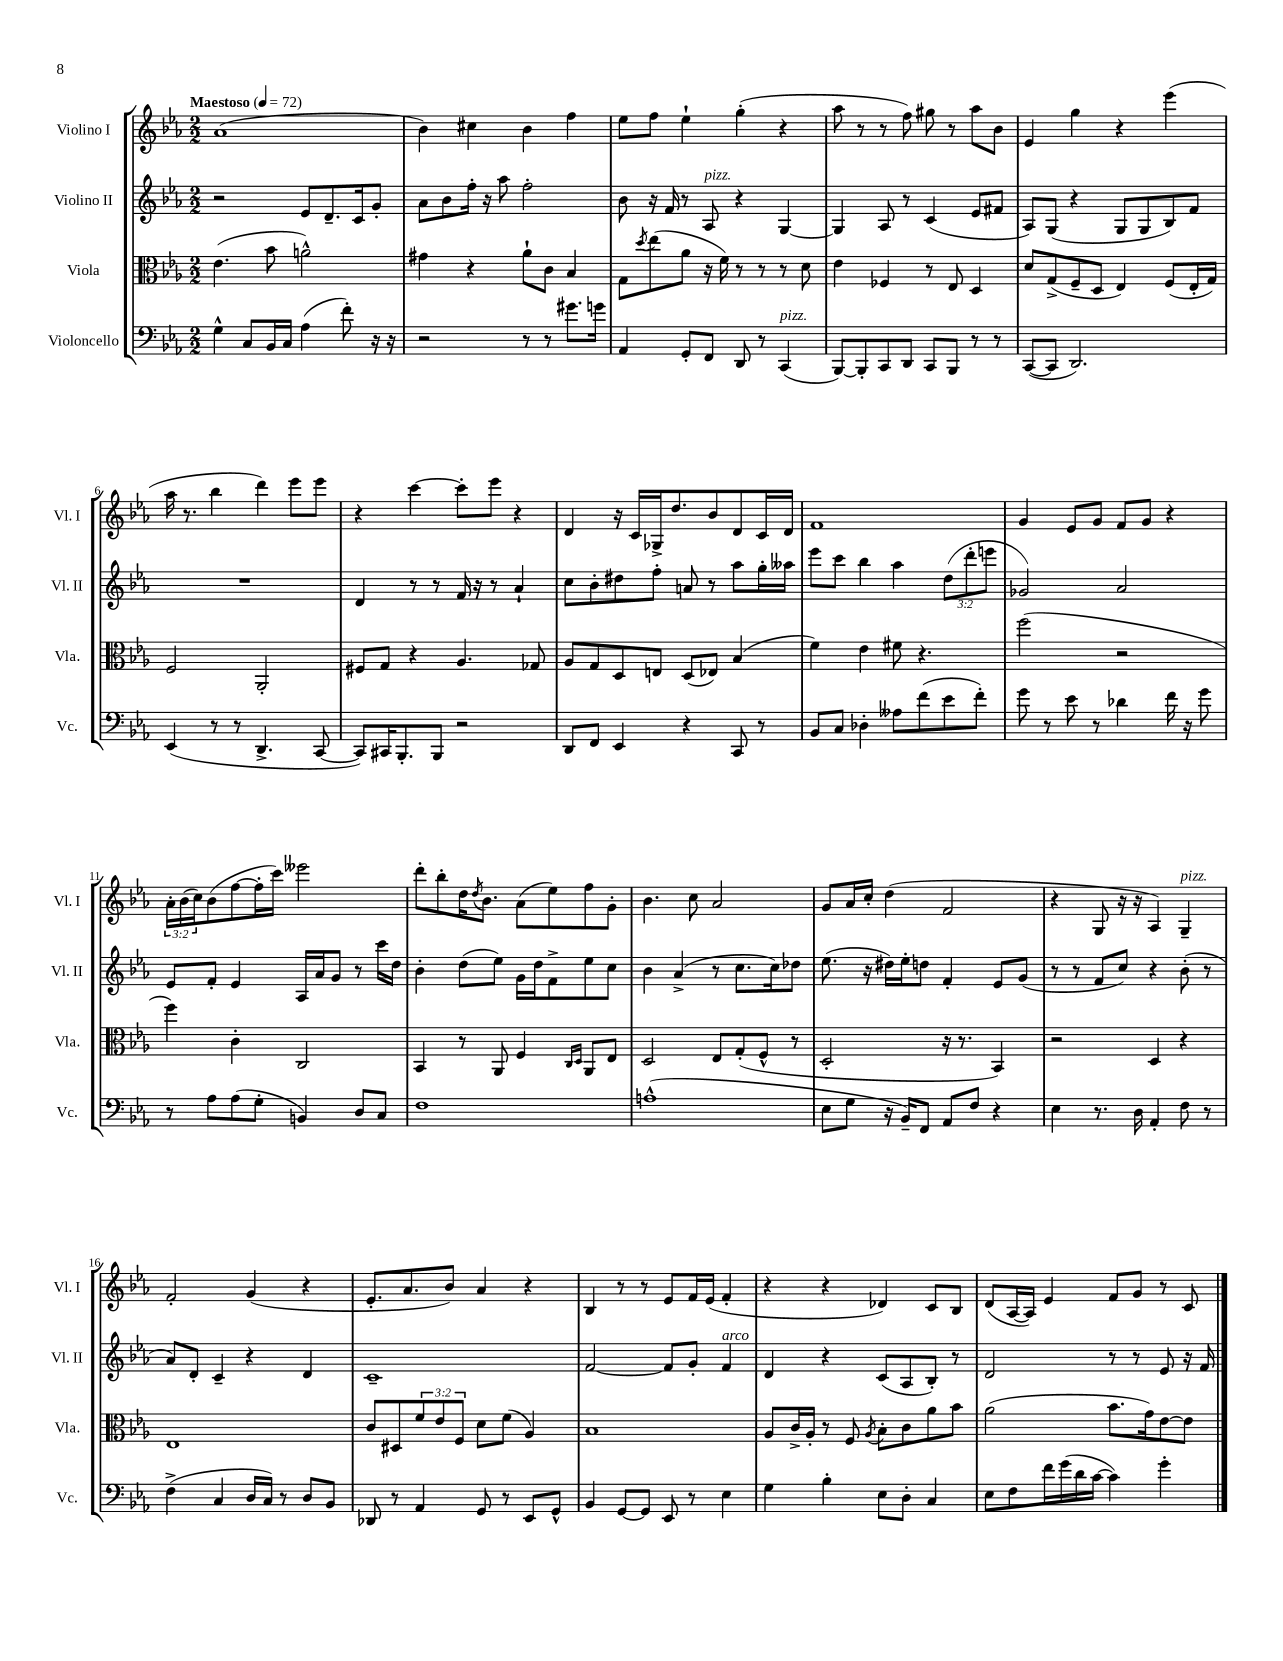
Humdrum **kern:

**kern	**kern	**kern	**kern
*part4	*part3	*part2	*part1
*staff4	*staff3	*staff2	*staff1
*I"Violoncello	*I"Viola	*I"Violino II	*I"Violino I
*I'Vc.	*I'Vla.	*I'Vl. II	*I'Vl. I
*clefF4	*clefC3	*clefG2	*clefG2
*k[b-e-a-]	*k[b-e-a-]	*k[b-e-a-]	*k[b-e-a-]
*M2/2	*M2/2	*M2/2	*M2/2
*MM72	*MM72	*MM72	*MM72
=1	=1	=1	=1
!	!	!	!LO:TX:a:B:t=Maestoso
4G^^\	(4.e-\	2r	(1a-
8C/L	.	.	.
16BB-/L	8b-\	.	.
16C/JJ	.	.	.
(4A-\	2an^^\)	8e-/L	.
.	.	8.d~/	.
8f'\)	.	.	.
.	.	16c/k	.
16r	.	8g'/J	.
16r	.	.	.
=2	=2	=2	=2
2r	4g#X\	8a-\L	4b-\)
.	.	8b-\	.
.	4r	16ff'\Jk	4cc#X\
.	.	16r	.
.	.	8aa-\	.
8r	8a-`\L	2ff'\	4b-\
8r	8c\J	.	.
8.g#X\L	4B-/	.	4ff\
16gn\Jk	.	.	.
=3	=3	=3	=3
4AA-/	8G\L	8b-\	8ee-\L
.	8qdd/	.	.
.	(8ee-\	16r	8ff\J
.	.	16f/	.
8GG'/L	8a-\J	8r	4ee-`\
!	!	!LO:TX:a:i:t=pizz.	!
8FF/J	16r	8A-/	.
.	16f\)	.	.
8DD/	8r	4r	(4gg'\
8r	8r	.	.
!LO:TX:a:i:t=pizz.	!	!	!
(4CC/	8r	[4G/	4r
.	8d\	.	.
=4	=4	=4	=4
[8BBB-/L)	4e-\	4G/]	8aa-\
8BBB-'/]	.	.	8r
8CC/	4F-X/	8A-/	8r
8DD/J	.	8r	8ff\)
8CC/L	8r	(4c/	8gg#X\
8BBB-/J	8E-/	.	8r
8r	4D/	8e-/L	8aa-\L
8r	.	8f#X/J	8b-\J
=5	=5	=5	=5
([8CC/L	8d/L	8A-/L)	4e-/
8CC/J]	(8G^/	(8G/J	.
2.DD/)	8F~/	4r	4gg\
.	8D/J	.	.
.	4E-/)	8G/L	4r
.	.	8G/	.
.	(8F/L	8B-/)	(4eee-\
.	16E-'/L	8f/J	.
.	16G/JJ)	.	.
!!LO:LB:g=z
=6	=6	=6	=6
(4EE-/	2F/	1r	16aa-\
.	.	.	8.r
8r	.	.	4bb-\
8r	.	.	.
4.DD^/	2AA-'/	.	4ddd\)
.	.	.	8eee-\L
[8CC/	.	.	8eee-\J
=7	=7	=7	=7
8CC/L])	8F#X/L	4d/	4r
16CC#X/K	8G/J	.	.
8.BBB-'/	.	.	.
.	4r	8r	[4ccc\
8BBB-/J	.	8r	.
2r	4.A-/	16f/	8ccc'\L]
.	.	16r	.
.	.	8r	8eee-\J
.	.	4a-`/	4r
.	8G-X/	.	.
=8	=8	=8	=8
8DD/L	8A-/L	8cc\L	4d/
8FF/J	8G/	8b-'\	.
4EE-/	8D/	8dd#X\	16r
.	.	.	16c/LL
.	8En/J	8ff'\J	16G-X^/J
.	.	.	8.dd/
4r	(8D/L	8an/	.
.	8E-X/J)	8r	8b-/
8CC/	(4B-/	8aa-\L	8d/
8r	.	16gg'\L	16c/L
.	.	16aa--X\JJ	16d/JJ
=9	=9	=9	=9
8BB-/L	4f\)	8eee-\L	1f
8C/J	.	8ccc\J	.
4D-X'\	4e-\	4bb-\	.
8A--X\L	8f#X\	4aa-\	.
(8f\	4.r	.	.
8e-\	.	(12dd\L	.
.	.	12ddd'\	.
8f'\J)	.	.	.
.	.	12eeen\J	.
=10	=10	=10	=10
8g\	(2ff\	2g-X/)	4g/
8r	.	.	.
8e-\	.	.	8e-/L
8r	.	.	8g/J
4d-X\	2r	2a-/	8f/L
.	.	.	8g/J
16f\	.	.	4r
16r	.	.	.
8g\	.	.	.
!!LO:LB:g=z
=11	=11	=11	=11
8r	4ff\)	8e-/L	24a-'\LL
.	.	.	(24b-\
.	.	.	24cc\J)
8A-\L	.	8f'/J	(8b-\
(8A-\	4c'\	4e-/	[8ff\
8G'\J	.	.	16ff'\L]
.	.	.	16ccc\JJ)
4BBn/)	2C/	16A-/LL	2eee--X\
.	.	16a-/J	.
.	.	8g/J	.
8D/L	.	8r	.
8C/J	.	16ccc\LL	.
.	.	16dd\JJ	.
=12	=12	=12	=12
1F	4BB-/	4b-'\	8ddd'\L
.	.	.	8bb-'\
.	8r	(8dd\L	16dd\K
.	.	.	8qdd/
.	.	.	8.b-\J
.	8AA-/	8ee-\J)	.
.	4F/	16g\LL	(8a-\L
.	.	16dd\J	.
.	.	8f^\	8ee-\)
.	16qqC/LL	.	.
.	16qqD/JJ	.	.
.	8AA-/L	8ee-\	8ff\
.	8E-/J	8cc\J	8g'\J
=13	=13	=13	=13
(1An^^	2D/	4b-\	4.b-\
.	.	(4a-^/	.
.	.	.	8cc\
.	8E-/L	8r	2a-/
.	(8G'/	8.cc\L	.
.	8F^^/J	.	.
.	.	16cc\k)	.
.	8r	8dd-X\J	.
=14	=14	=14	=14
8E-\L	2D'/	(8.ee-\	8g/L
8G\J	.	.	16a-/L
.	.	16r	16cc'/JJ
16r	.	16dd#X\LL)	(4dd\
16BB-~/KL)	.	16ee-'\J	.
8FF/J	.	8ddn\J	.
8AA-/L	16r	4f'/	2f/
.	8.r	.	.
8F/J	.	.	.
4r	4BB-/)	8e-/L	.
.	.	(8g/J	.
=15	=15	=15	=15
4E-\	2r	8r	4r
.	.	8r	.
8.r	.	8f/L	8G/
.	.	8cc/J)	16r
16D\	.	.	16r
4AA-'/	4D/	4r	4A-/)
!	!	!	!LO:TX:a:i:t=pizz.
8F\	4r	(8b-'\	4G~/
8r	.	8r	.
!!LO:LB:g=z
=16	=16	=16	=16
(4F^\	1E-	8a-/L)	2f'/
.	.	8d'/J	.
4C/	.	4c~/	.
16D/LL	.	4r	(4g/
16C/JJ)	.	.	.
8r	.	.	.
8D/L	.	4d/	4r
8BB-/J	.	.	.
=17	=17	=17	=17
8DD-X/	8c/L	1c~	8.e-'/L
8r	8D#X/	.	.
.	.	.	8.a-/
4AA-/	12f/	.	.
.	12e-/	.	.
.	.	.	8b-/J)
.	12F/J	.	.
8GG/	8d\L	.	4a-/
8r	(8f\J	.	.
8EE-/L	4A-/)	.	4r
8GG^^/J	.	.	.
=18	=18	=18	=18
4BB-/	1B-	[2f/	4B-/
[8GG/L	.	.	8r
8GG/J]	.	.	8r
8EE-/	.	8f/L]	8e-/L
8r	.	8g'/J	16f/L
.	.	.	(16e-/JJ
!	!	!LO:TX:a:i:t=arco	!
4E-\	.	4f/	4f'/
=19	=19	=19	=19
4G\	8A-/L	4d/	4r
.	16c^/L	.	.
.	16A-'/JJ	.	.
4B-'\	8r	4r	4r
.	8F/	.	.
.	8qA-/	.	.
8E-\L	8B-'\L	(8c/L	4d-X/)
8D'\J	8c\	8A-/	.
4C/	8a-\	8B-'/J)	8c/L
.	8b-\J	8r	8B-/J
=20	=20	=20	=20
8E-\L	(2a-\	2d/	(8d/L
8F\	.	.	[16A-/L
.	.	.	16A-/JJ])
16f\L	.	.	4e-/
(16g\	.	.	.
16d\	.	.	.
[16c\JJ	.	.	.
4c\])	8.b-\L	8r	8f/L
.	.	8r	8g/J
.	16g\k)	.	.
4g'\	[8e-\	8e-/	8r
.	8e-\J]	16r	8c/
.	.	16f/	.
==	==	==	==
*-	*-	*-	*-
